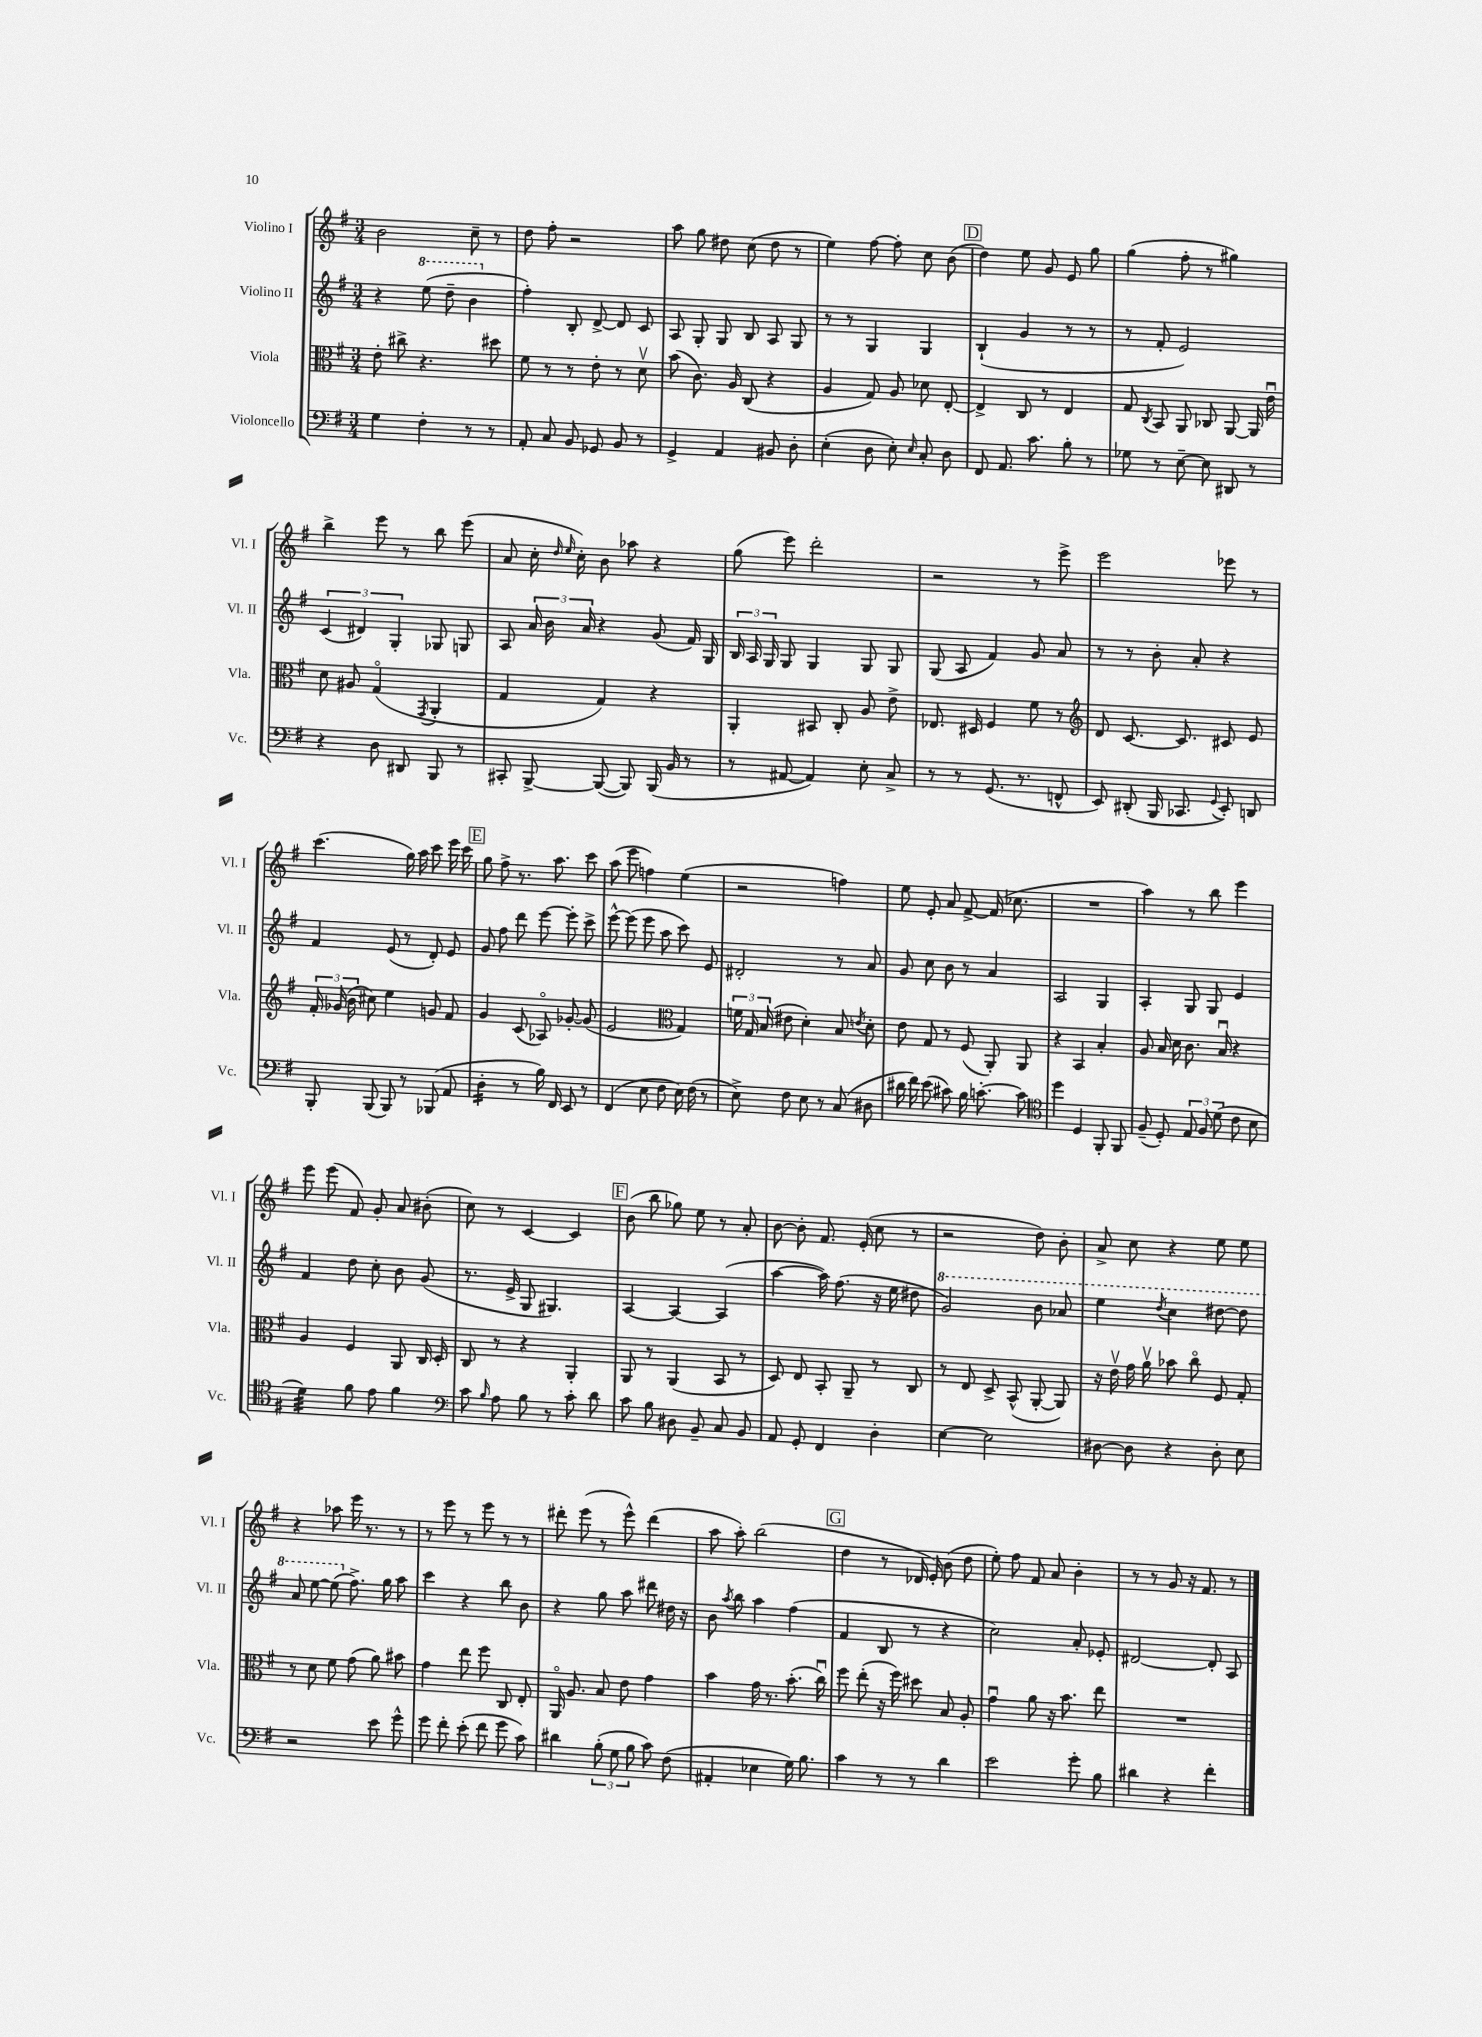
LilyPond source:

<<
\new StaffGroup <<
\new Staff = "s0" \with { instrumentName = "Violino I" shortInstrumentName = "Vl. I" } {
    \clef treble \key g \major \numericTimeSignature \time 3/4
    \autoBeamOff b'2 c''8-- r8 |
    d''8 fis''8-. r2 |
    a''8 g''8 dis''8 c''8( dis''8 r8 |
    e''4) fis''8~ fis''8-. c''8 b'8( |
    \mark \markup { \box "D" } d''4) e''8 g'8 e'8 g''8 |
    g''4( fis''8-. r8 gis''4) |
    b''4-> e'''8 r8 b''8 e'''8( |
    a'8 c''16-. \grace { d''16 e''16 } c''16-.) b'8 aes''8 r4 |
    g''8( e'''8) d'''2-. |
    r2 r8 e'''8-> |
    e'''2 ees'''8 r8 |
    c'''4.( g''16) a''16 c'''8 e'''16 c'''16 |
    \mark \markup { \box "E" } g''8 fis''8-> r8. a''8. c'''8 |
    a''8( e'''8 f''4) e''4( |
    r2 f''4) |
    e''8 e'8-. a'8 fis'8~-> fis'16( ces''8. |
    R2. |
    a''4) r8 b''8 e'''4 |
    e'''8 e'''8( fis'8) g'8-. a'8 bis'8-.( |
    c''8) r8 c'4~ c'4 |
    \mark \markup { \box "F" } b'8( b''8 ges''8) e''8 r8 a'8-. |
    b'8~ b'8-. fis'8. e'16-.( c''8 r8 |
    r2 d''8) b'8-. |
    a'8-> c''8 r4 e''8 e''8 |
    r4 aes''8 e'''16 r8. r8 |
    r8 e'''8 r8 e'''8 r8 r8 |
    dis'''8-. e'''8( r8 e'''8-^) dis'''4( |
    a''8 a''8-.) b''2( |
    \mark \markup { \box "G" } d''4 r8 des'16 e'16-.) b'8( d''8 |
    e''8-.) fis''8 fis'8 a'8 b'4-. |
    r8 r8 g'8 r16 fis'8. r8 \bar "|." |
}
\new Staff = "s1" \with { instrumentName = "Violino II" shortInstrumentName = "Vl. II" } {
    \clef treble \key g \major \numericTimeSignature \time 3/4
    \autoBeamOff r4 \ottava #1 e'''8( d'''8-- b''4 \ottava #0 |
    fis''4-.) b8-. d'8~-> d'8 c'8 |
    a8 g8-. g8 b8 a8 g8 |
    r8 r8 g4 g4 |
    \mark \markup { \box "D" } b4-!( g'4 r8 r8 |
    r8 fis'8-. e'2) |
    \tuplet 3/2 { c'4( dis'4) g4-. } ges8 g8 |
    a8 \tuplet 3/2 { a'16 b'16 a'16 } r4 g'8( fis'16) g16 |
    \tuplet 3/2 { b16 a16 g16 } g8 g4 g8 g8 |
    g8( a8 fis'4) g'8 a'8 |
    r8 r8 b'8-. a'8-. r4 |
    fis'4 e'8( r8 d'8-.) e'8 |
    \mark \markup { \box "E" } g'8 fis''8 d'''8 e'''8~ e'''8-. c'''8-> |
    e'''8~-^ e'''8( e'''8 a''8 c'''8) e'8 |
    dis'2-. r8 a'8 |
    g'8 c''8 b'8 r8 a'4 |
    a2 g4 |
    a4-. g8 g8 e'4 |
    fis'4 d''8 c''8-. b'8 g'8( |
    r8. e'16-> g8 gis4.) |
    \mark \markup { \box "F" } a4~ a4~ a4( |
    a''4~ a''16) fis''8.( r16 e''16 dis''8 |
    \ottava #1 g''2) b''8 aes''8 |
    e'''4 \acciaccatura { d'''8 } c'''4 dis'''8~ dis'''8 |
    a''8 e'''8~ e'''8( \ottava #0 fis''8.->) g''16 a''8 |
    c'''4 r4 b''8 b'8 |
    r4 g''8 a''8 dis'''8 dis''16 r16 |
    b'8 \acciaccatura { a''8 } b''8 a''4 fis''4( |
    \mark \markup { \box "G" } fis'4 b8 r8 r4 |
    c''2) a'8-. ees'8-. |
    dis'2~ dis'8-. a8 \bar "|." |
}
\new Staff = "s2" \with { instrumentName = "Viola" shortInstrumentName = "Vla." } {
    \clef alto \key g \major \numericTimeSignature \time 3/4
    \autoBeamOff e'8-. cis''8-> r4. dis''8 |
    fis'8 r8 r8 e'8-. r8 d'8\upbow |
    b'8( c'8.) a16 c8( r4 |
    a4 g8) a8 des'8 e8~-. |
    \mark \markup { \box "D" } e4-> c8 r8 e4 |
    g8 \acciaccatura { c8 } b,8 a,8 ces8 a,8~ a,16 e'16\downbow |
    d'8 ais8 g4\flageolet( \acciaccatura { g,8 } a,4-. |
    g4 g4) r4 |
    a,4-. bis,8 c8-. a8 e'8-> |
    ees8. dis16 fis4 fis'8 r8 |
    \clef treble d'8 c'8.~ c'8. cis'8 e'8 |
    \tuplet 3/2 { fis'16-. ges'16( b'16 } cis''8) e''4 g'8 fis'8 |
    \mark \markup { \box "E" } g'4 c'8( aes8\flageolet) ges'8~-. ges'8( |
    e'2 \clef alto g4) |
    \tuplet 3/2 { f'16 g16 b16( } eis'8 d'4-.) b8 \acciaccatura { e'8 } d'8-. |
    e'8 g8 r8 fis8( a,8-.) a,8 |
    r4 b,4 b4-. |
    a8 b16 d'16 c'8. b16\downbow r4 |
    a4 fis4 a,8 c16 d16-. |
    c8 r8 r4 a,4-. |
    \mark \markup { \box "F" } a,8 r8 a,4( b,8 r8 |
    d8) e8 b,8-. a,8-- r8 c8 |
    r8 e8 d8-> b,8-^( a,8~-. a,8) |
    r16 e'16\upbow g'16 a'16\upbow bes'8 c''8\flageolet fis8 g8-. |
    r8 d'8 fis'8 g'8( a'8) bis'8 |
    g'4 e''8 fis''8 c8 e8-. |
    a,16\flageolet a8. b8 e'8 g'4 |
    b'4 g'16 r8. b'8.-.( c''16\downbow) |
    \mark \markup { \box "G" } fis''8 e''8-.( r16 fis''16) dis''8 b8 a8-. |
    g'4\downbow a'8 r16 b'8. e''8 |
    R2. \bar "|." |
}
\new Staff = "s3" \with { instrumentName = "Violoncello" shortInstrumentName = "Vc." } {
    \clef bass \key g \major \numericTimeSignature \time 3/4
    \autoBeamOff g4 fis4-. r8 r8 |
    a,8-. c8 b,8 ges,8 b,8 r8 |
    g,4-> a,4 bis,8 d8-. |
    e4-.( d8 e8-.) \grace { e16 } c8-. d8 |
    \mark \markup { \box "D" } fis,8 a,8. c'8. b8-. r8 |
    ges8 r8 e8~-- e8 dis,8 r8 |
    r4 d8 dis,8 b,,8 r8 |
    cis,8-. b,,8~-> b,,8~( b,,8) b,,16( b,16 r8 |
    r8 ais,8~ ais,4) e8-. c8-> |
    r8 r8 g,8.( r8. f,8-^ |
    e,8) dis,8-.( b,,16 ces,8. \appoggiatura { g,8 } e,8-.) d,8 |
    b,,8-. b,,8( b,,8) r8 bes,,8( a,8 |
    \mark \markup { \box "E" } d4:16-. r8 b16) fis,16 e,8 r8 |
    fis,4( e8 fis8 e16) fis16( r8 |
    e8->) fis8 e8 r8 c8( dis8 |
    dis'16 fis'16) e'8( cis'8) b16 c'8.~-. c'8 |
    \clef tenor d''4 d4 fis,8-. fis,8 |
    fis8--( d8-.) \tuplet 3/2 { e8 fis8 d'8( } c'8 b8 |
    d'4:32) fis'8 e'8 fis'4 |
    \clef bass c'8 \grace { b16 } a8 b8 r8 c'8-. d'8 |
    \mark \markup { \box "F" } c'8 b8 dis8 b,8-- c8 b,8 |
    a,8 g,8-. fis,4 d4-. |
    e4~ e2 |
    dis8~ dis8 r4 dis8-. e8 |
    r2 e'8 g'8-^ |
    g'8 fis'8-. e'8-.( fis'8 g'8 c'8) |
    dis'4 \tuplet 3/2 { b8-.( g8 b8 } c'8) fis8( |
    ais,4-. ees4 g16) b8. |
    \mark \markup { \box "G" } c'4 r8 r8 d'4 |
    e'2 g'8-. b8 |
    dis'4 r4 fis'4-. \bar "|." |
}
>>
>>
\layout { \context { \Score \remove "Bar_number_engraver" } }
